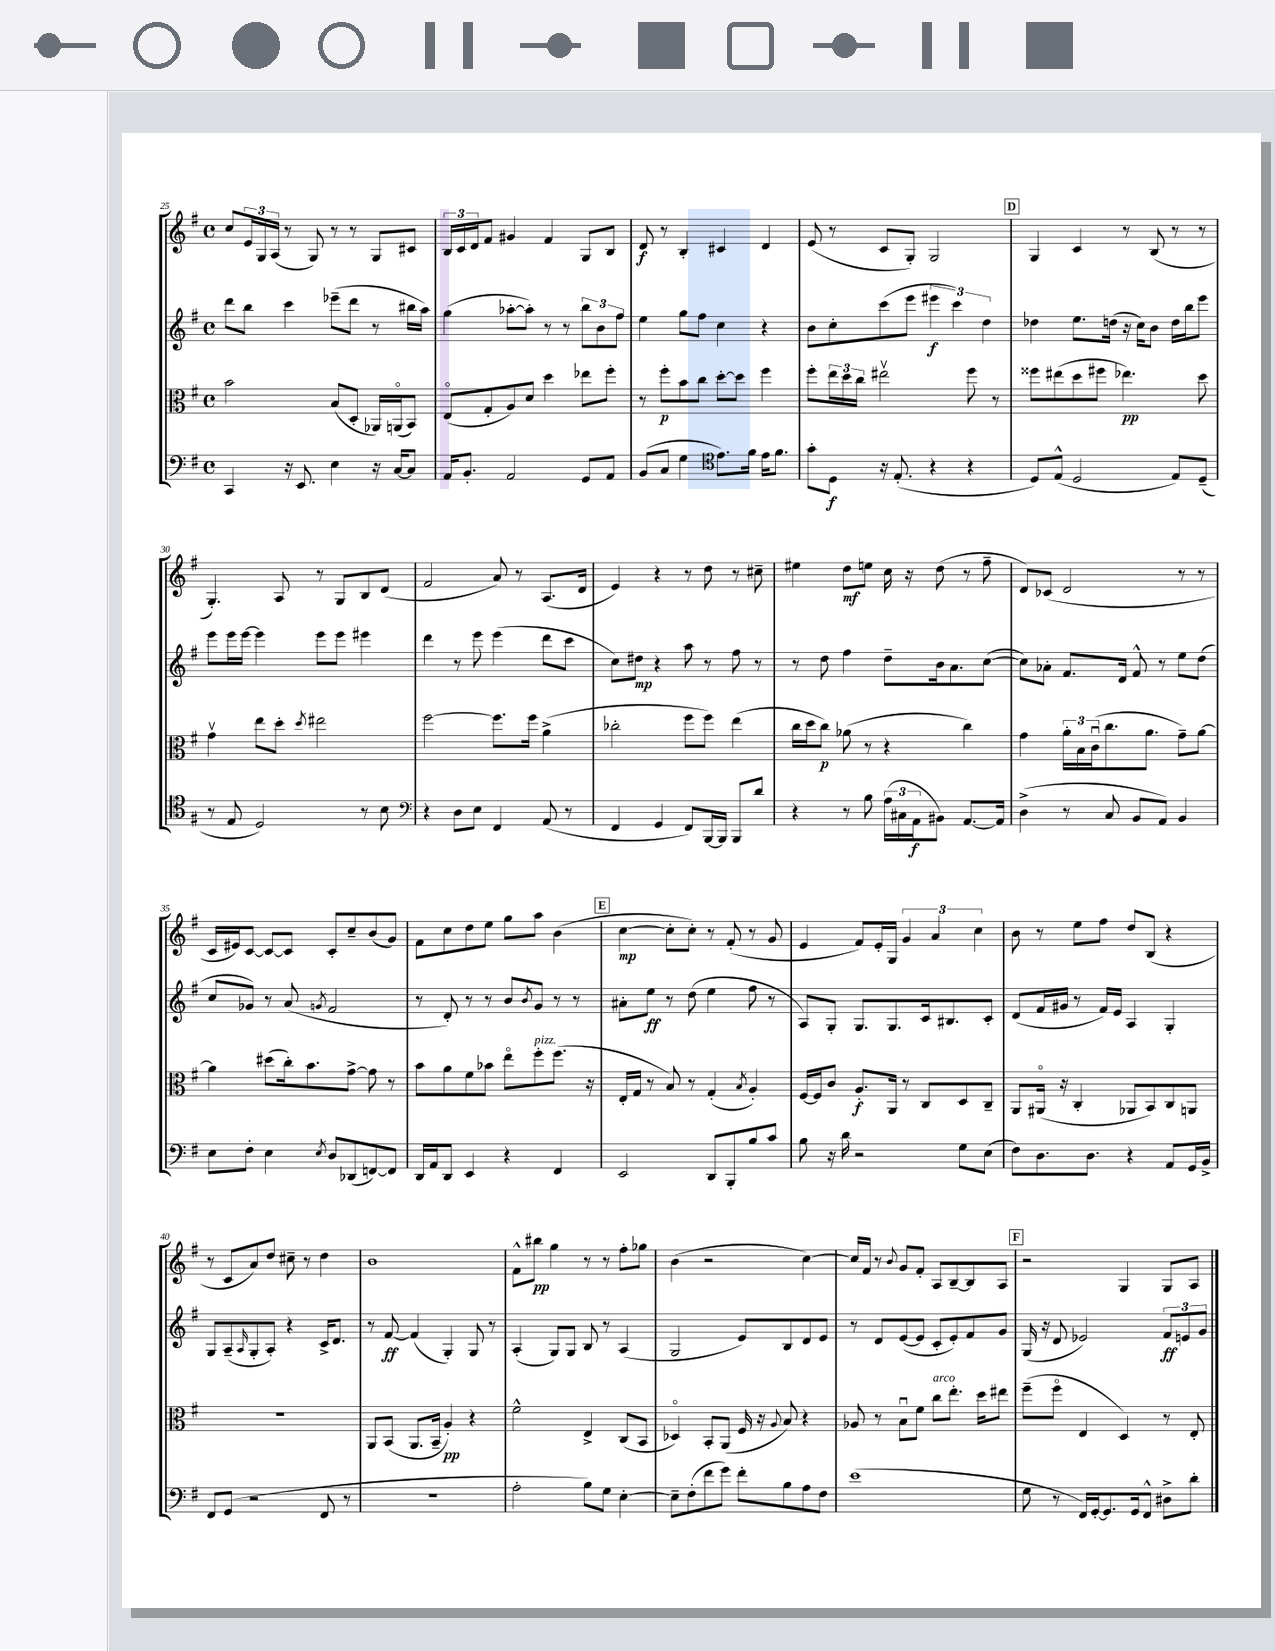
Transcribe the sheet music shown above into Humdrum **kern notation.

**kern	**kern	**kern	**kern
*staff4	*staff3	*staff2	*staff1
*clefF4	*clefC3	*clefG2	*clefG2
*k[f#]	*k[f#]	*k[f#]	*k[f#]
*M4/4	*M4/4	*M4/4	*M4/4
*met(c)	*met(c)	*met(c)	*met(c)
4CC	2b	8ddd	8cc
.	.	8bb	24e
.	.	.	24G
.	.	.	(24A
16r	.	4ccc	8r
8.EE	.	.	.
.	.	.	8G)
4E	(8B	(8eee-~	8r
.	8D'	8ddd	8r
16r	16AA-)	8r	8G
[16C	(16AAo	.	.
8C]	8BB)	16bb#	8c#
.	.	16aa)	.
=	=	=	=
16AA	(8Eo	(4gg	24B
.	.	.	24c
8.BB'	.	.	.
.	.	.	24d
.	8G'	.	8f#
2AA	8A)	[8aa-'	4g#
.	8d	8aa-'])	.
.	4dd	8r	4f#
.	.	8r	.
8GG	8ee-	12bb	8G
.	.	12b	.
8AA	8ff#'	.	8B
.	.	12ff#	.
=	=	=	=
(8BB	8r	4ee	8d
8C	8ff#'	.	8r
4G	8b	8gg	4B'
.	8cc	8ff#	.
*clefC4	*	*	*
8.e)	[8dd'	4cc	4c#
.	8dd]	.	.
16f#	.	.	.
16e	4ff#	4r	4d
8.f#	.	.	.
=	=	=	=
8g'	8ff#'	8b	(8e
8D	24ee	8cc'	8r
.	24dd	.	.
.	24cc	.	.
16r	2ee#v	(8ccc	8c
(8.E'	.	.	.
.	.	8eee	8G')
4r	.	6eee#	2G
.	.	6ccc)	.
4r	8ff#	.	.
.	.	6dd	.
.	8r	.	.
=	=	=	=
8D)	8ff##	4dd-	4G
(8E^^	(8ee#	.	.
2D	8dd	8.ee	4c
.	8ff#	.	.
.	.	(16dd	.
.	4.ee-)	16r	8r
.	.	16cc)	.
.	.	8b	(8B
8E)	.	16dd	8r
.	.	16bb	.
(8D~	8dd	8eee	8r
=	=	=	=
8r	4gv	8eee	4.G')
8E	.	16eee	.
.	.	[16eee	.
2D)	8ee	4eee]	.
.	8dd'	.	8A
.	8qdd	.	.
.	2ee#	8eee	8r
.	.	8eee	8G
8r	.	4eee#	8B
8B	.	.	(8d
=	=	=	=
*clefF4	*	*	*
4r	[2ff#	4ddd	2f#
8D	.	8r	.
8E	.	8eee	.
4FF#	8.ff#]	(4eee	8a)
.	.	.	8r
.	16ff#	.	.
(8AA	(4a^	8ddd	(8.A
8r	.	8ccc	.
.	.	.	16d
=	=	=	=
4FF#	2cc-'	8cc)	4e)
.	.	8dd#	.
4GG	.	4r	4r
8FF#)	8ff#	8aa	8r
[16BBB	8ff#)	8r	8dd
16BBB]	.	.	.
8BBB	(4ee	8ff#	8r
8d	.	8r	8cc#~
=	=	=	=
4r	16cc	8r	4ee#
.	16dd	.	.
.	8cc)	8dd	.
8r	(8a-	4ff#	8dd
8B	8r	.	8ee
(24A	4r	8dd~	16cc
24C#	.	.	.
.	.	.	16r
24AA	.	.	.
8BB#)	.	16b	(8dd
.	.	8.a	.
[8.AA	4cc)	.	8r
.	.	([8cc	8ff#~
16AA]	.	.	.
=	=	=	=
(4D^	4g	8cc])	8d)
.	.	8a-'	(8c-
8r	24a'	8.f#	2d
.	24B	.	.
.	(24cu	.	.
8C	8.cc	.	.
.	.	16d	.
8BB	.	8f#^^	.
.	8.a	.	.
8AA)	.	8r	.
4BB	8g~)	8ee	8r
.	[8a	(8dd	8r
=	=	=	=
8E	4a]	8cc	16c
.	.	.	16e#)
8F#'	.	8g-)	[8c
4E	(8dd#	8r	8c_
.	16cc')	(8a	8c]
.	8.b	.	.
8qE	.	8qg	.
8D	.	2f#	8c'
(8DD-	[8g^	.	8cc~
[8FF)	8g]	.	(8b
8FF]	8r	.	8g)
=	=	=	=
16DD	8b	8r	8f#
16AA	.	.	.
8DD	8a	8d')	8cc
4EE	8f#	8r	8dd
.	8b-	8r	8ee
4r	8eeo	8b	8gg
.	.	8qb	.
.	8ff#'	8g	8aa
4FF#	(8.ff#	8r	(4b
.	.	8r	.
.	16r	.	.
=	=	=	=
2EE	16E'	8a#'	[4cc
.	16G	.	.
.	8r	8ee	.
.	8B)	8r	8cc']
.	8r	(8dd	8cc')
8DD	(4G'	4ee	8r
8BBB'	.	.	(8f#'
.	8qB	.	.
8B	4A')	8ff#	8r
8c	.	8r	8g
=	=	=	=
8B	[16F#	8A)	4e
.	16F#]	.	.
16r	8c	8G'	.
16d	.	.	.
2r	8.A'	8.G	8f#)
.	.	.	16e'
.	16AA	8.G	16G
.	8r	.	6g
.	8C	16c	.
.	.	.	6a
.	.	8.B#	.
8G	8D	.	.
.	.	.	6cc
(8E	8C~	8c'	.
=	=	=	=
8F#)	8AA	(8d	8b
8.D	(16AA#o	16f#	8r
.	16r	16g#	.
.	4C'	8r	8ee
8.D	.	.	.
.	.	16f#)	8ff#
.	.	16e	.
4r	8AA-	4A	8dd
.	8BB)	.	(8B
8AA	8C	4G'	4r
16GG	8AA	.	.
16BB^	.	.	.
=	=	=	=
8FF#	1r	8G	8r
(8GG	.	(8A~	8c
.	.	16qqA	.
2r	.	8G'	8a)
.	.	8A')	8dd
.	.	4r	8cc#~
.	.	.	8r
8FF#	.	16c^	4dd
.	.	8.d	.
8r	.	.	.
=	=	=	=
1r	8AA	8r	1b
.	(8BB	[8f#	.
.	8.AA	(4f#]	.
.	16BB~	.	.
.	4A')	4G')	.
.	4r	8G	.
.	.	8r	.
=	=	=	=
2A'	2f#^^	(4A'	8f#^^
.	.	.	8bb#
.	.	8G)	4gg
.	.	8G	.
8B)	4E^	8B	8r
8G	.	8r	8r
[4E'	(8C	(4A	8ff#'
.	8BB	.	8gg-
=	=	=	=
8E~]	4D-o)	2G	(4b
(8F#'	.	.	.
8f#	8BB'	.	2r
8g)	(8AA	.	.
8f#'	16F#	8e)	.
.	16r	.	.
.	8qqA	.	.
8B	8B)	8B	.
8A	4r	8d	[4cc)
8F#	.	8e	.
=	=	=	=
(1e	8A-	8r	16cc]
.	.	.	16f#
.	8r	8d	8r
.	.	.	8qqb
.	8Bu	([8e	8g
.	8f#	8e]	8f#'
.	8cc	8c'	8A
.	8.ee'	8e')	[8B~
.	.	8f#	8B]
.	16dd	.	.
.	8ee#	8g	8A
=	=	=	=
8G	(8ff#~	(16G	2r
.	.	16r	.
8r	8ff#o	8d	.
16FF#)	4E	2e-)	.
[16GG'	.	.	.
8.GG]	.	.	.
.	4D)	.	4G
16GG	.	.	.
8FF#^^	.	.	.
8D#^	8r	12f#	8G
.	.	12e	.
8d'	8E'	.	8A
.	.	12g	.
==	==	==	==
*-	*-	*-	*-
